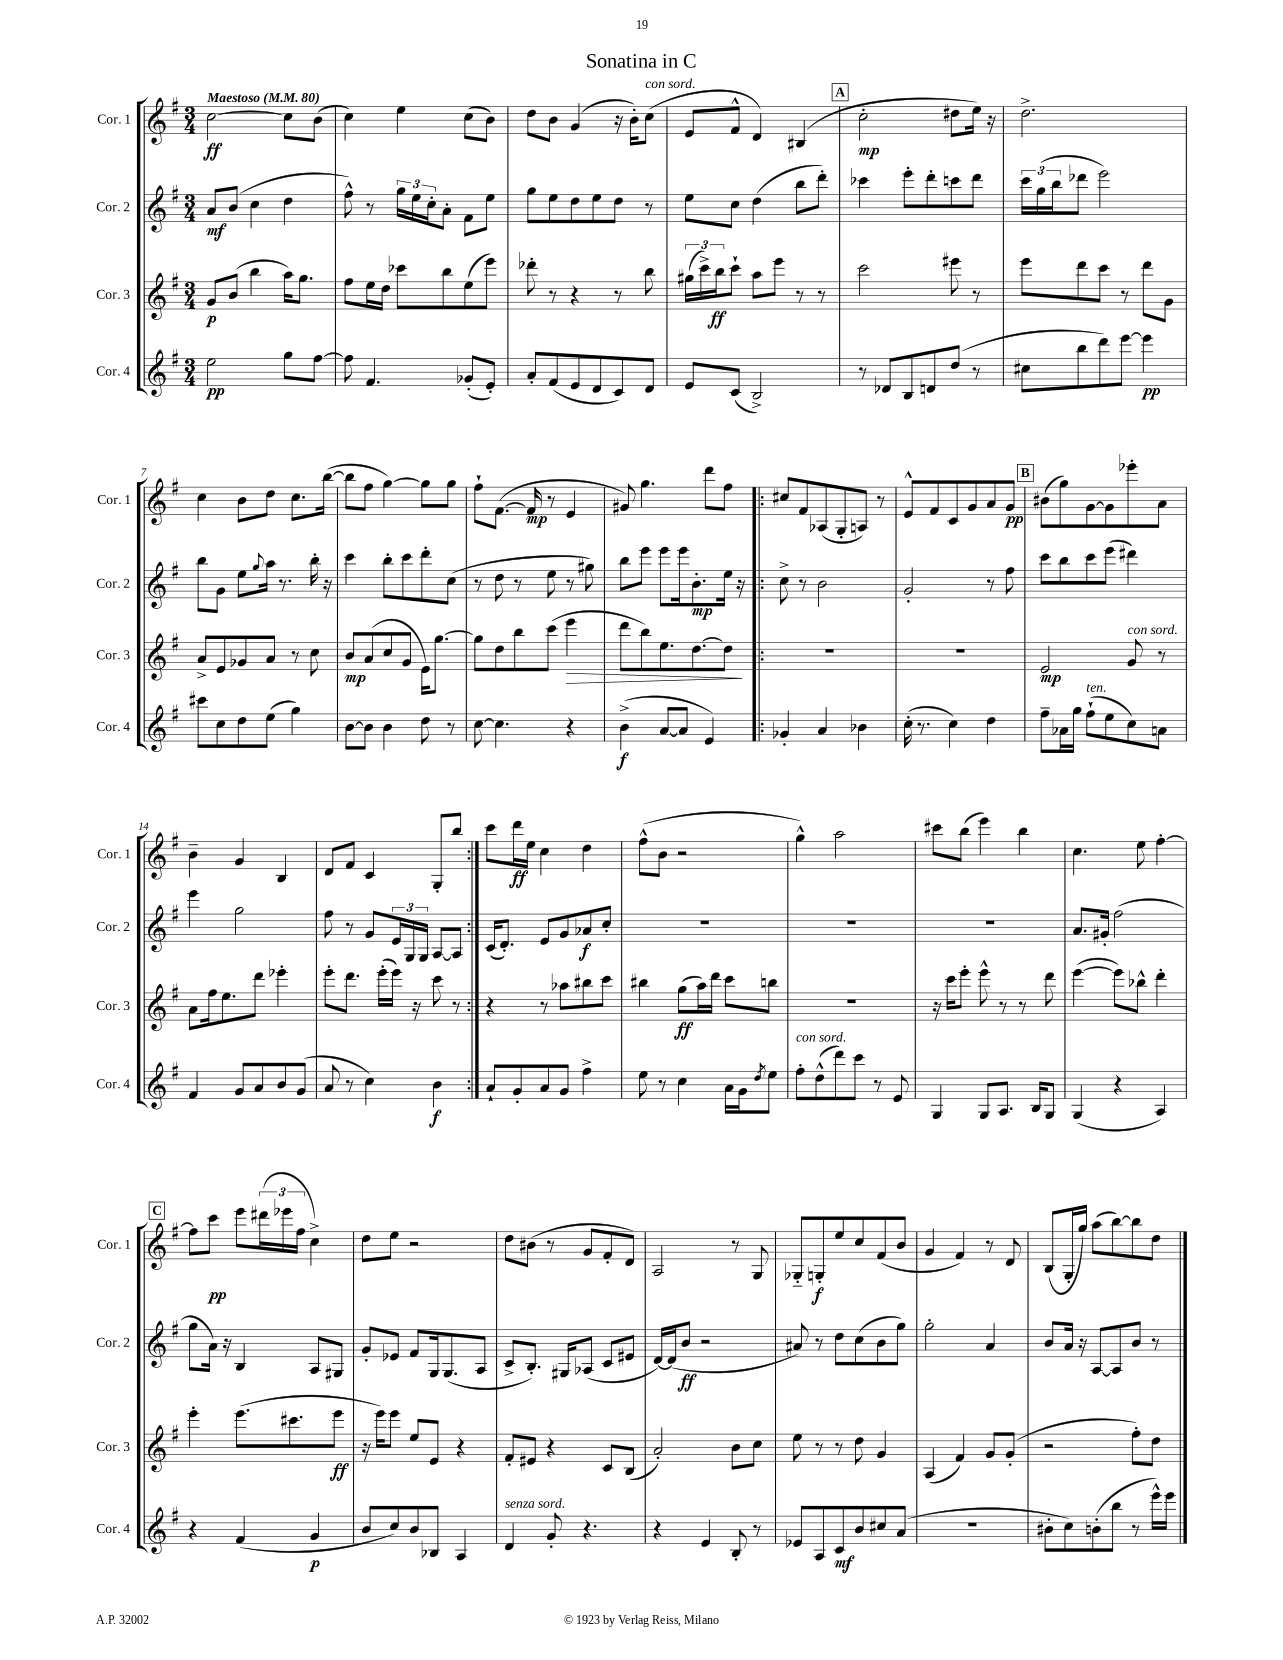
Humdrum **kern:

**kern	**kern	**kern	**kern
*staff4	*staff3	*staff2	*staff1
*clefG2	*clefG2	*clefG2	*clefG2
*k[f#]	*k[f#]	*k[f#]	*k[f#]
*M3/4	*M3/4	*M3/4	*M3/4
*MM80	*MM80	*MM80	*MM80
2ee	8g	8a	[2cc
.	(8b	(8b	.
.	4bb	4cc	.
8gg	16aa)	4dd	8cc]
.	8.gg	.	.
[8ff#	.	.	(8b
=	=	=	=
8ff#]	8ff#	8ff#^^)	4cc)
4.f#	16ee	8r	.
.	16dd	.	.
.	8ccc-	24gg	4ee
.	.	24ee	.
.	.	24cc'	.
.	8bb	8a'	.
(8g-'	(8ee	8f#	(8cc
8e')	8eee)	8ee	8b)
=	=	=	=
8a'	8ddd-'	8gg	8dd
(8f#	8r	8ee	8b
8e	4r	8dd	(4g
8d	.	8ee	.
8c)	8r	8dd	16r
.	.	.	16b')
8d	8bb	8r	(8cc
=	=	=	=
8e	(24gg#	8ee	8e
.	24ccc^)	.	.
.	24bb	.	.
(8c	8ccc`	8cc	8f#^^
2B^)	8aa	(4dd	4d)
.	8eee	.	.
.	8r	8bb	(4B#
.	8r	8ddd')	.
=	=	=	=
8r	2ccc	4ccc-	2cc'
8d-	.	.	.
8B	.	8eee'	.
8d	.	8ddd'	.
(8dd	8eee#	8ccc	8dd#
8r	8r	8ddd	16ee)
.	.	.	16r
=	=	=	=
8cc#	8eee	24ccc	2.dd^
.	.	(24gg	.
.	.	24bb	.
8bb	8ddd	8ddd-	.
8ddd)	8ccc	2eee)	.
[8eee	8r	.	.
4eee]	8ddd	.	.
.	8g	.	.
=	=	=	=
8ccc#	8a^	8bb	4cc
8cc	8e	8g	.
8dd	8g-	8ee	8b
.	.	8qqgg	.
(8ee	8a	16aa	8dd
.	.	8.r	.
4gg)	8r	.	8.cc
.	8cc	16bb'	.
.	.	16r	([16bb
=	=	=	=
[8b	8b	4ccc	8bb]
8b]	(8a	.	8ff#
4b	8cc	8bb'	[4gg)
.	8g	8ccc	.
8dd	16e)	8ddd'	8gg]
.	[8.gg	.	.
8r	.	(8cc	8gg
=	=	=	=
[8cc	8gg]	8r	8ff#`
4.cc]	8dd	8dd	([8.f#
.	8bb	8r	.
.	.	.	16f#]
.	(8ccc	8ee	8r
4r	4eee	8r	4e
.	.	8gg#)	.
=	=	=	=
(4b^	8ddd	8bb	8g#)
.	8bb)	8eee	4.gg
[8a	8.ee	8eee	.
8a]	.	16eee	.
.	[8.dd	8.b'	.
4e)	.	.	8ddd
.	8dd]	16ee	8ff#
.	.	16r	.
=!|:	=!|:	=!|:	=!|:
4g-'	2.r	8cc^	8cc#
.	.	8r	8f#
4a	.	2b	(8A-
.	.	.	8G'
4b-	.	.	8A)
.	.	.	8r
=	=	=	=
(16cc'	2.r	2g'	8e^^
8.r	.	.	.
.	.	.	8f#
4cc)	.	.	8c
.	.	.	8g
4dd	.	8r	8a
.	.	8ff#	8g
=	=	=	=
8ff#~	2e	8ccc	(8b#
16a-	.	8bb	8gg)
16gg	.	.	.
(8ff#`	.	8ccc	[8g
8ee	.	(8eee	8g]
8cc)	8g	4ddd#)	8eee-'
8a	8r	.	8a
=	=	=	=
4f#	8a	4eee	4b~
.	16ff#	.	.
.	8.ee	.	.
8g	.	2gg	4g
8a	8ddd	.	.
8b	4eee-'	.	4B
(8g	.	.	.
=	=	=	=
8a	8eee'	8ff#	8d
8r	8.ddd	8r	8f#
4cc)	.	8g	4c
.	(16eee'	.	.
.	16eee)	24e	.
.	.	24G	.
.	16r	.	.
.	.	24G	.
4b	8ccc	[8A	8G'
.	8r	8A]	8bb
=:|!	=:|!	=:|!	=:|!
8a`	4r	(16c	8ccc
.	.	8.d')	.
8g'	.	.	16ddd
.	.	.	16ee
8a	8r	8e	4cc
8g	8aa-	8g	.
4ff#^	8bb#	8a-	4dd
.	8ccc	8cc'	.
=	=	=	=
8ee	4bb#	2.r	(8ff#^^
8r	.	.	8b
4cc	(8gg	.	2r
.	16aa)	.	.
.	16ddd	.	.
16a	8ccc	.	.
16g	.	.	.
8qdd	.	.	.
8ee	8bb	.	.
=	=	=	=
8ff#'	2.r	2.r	4gg^^)
(8dd^^	.	.	.
8ddd)	.	.	2aa
8ccc	.	.	.
8r	.	.	.
8e	.	.	.
=	=	=	=
4G	16r	2.r	8ccc#
.	16ccc	.	.
.	8eee'	.	(8bb
8G	8eee^^	.	4eee)
8.A	8r	.	.
.	8r	.	4bb
16B	.	.	.
8G	8ddd	.	.
=	=	=	=
(4G	([4eee	8.a	4.cc
.	.	16g#'	.
4r	8eee])	(2ff#	.
.	8bb-^^	.	8ee
4A)	4ddd'	.	[4ff#'
=	=	=	=
4r	4eee'	8gg	8ff#]
.	.	16a)	8ccc
.	.	16r	.
(4f#	(8.eee	4B	8eee
.	.	.	(24ddd#
.	.	.	24eee-
.	8.ccc#	.	.
.	.	.	24ff#
4g	.	8A	4cc^)
.	8eee	8G#	.
=	=	=	=
8b	16r	8g'	8dd
.	16eee)	.	.
8cc)	8eee	8e-	8ee
8b	8ee	8f#	2r
8B-	8e	16G	.
.	.	(8.G	.
4A	4r	.	.
.	.	8A	.
=	=	=	=
4d	8f#'	8c^	8dd
.	8e#	8.B')	(8b#
8g'	4r	.	8r
.	.	16G#	.
4.r	.	(8A-	8g
.	8c	8c	8f#'
.	(8B	8e#	8d)
=	=	=	=
4r	2a')	[16d)	2A
.	.	(16d]	.
.	.	8b	.
4e	.	2r	.
8B'	8b	.	8r
8r	8cc	.	8G
=	=	=	=
8e-	8ee	8a#)	8G-'~
8A	8r	8r	8G'
8c	8r	8dd	8ee
8b	8dd	(8cc	8cc
8cc#	4g	8b	(8f#
(8a	.	8gg)	8b
=	=	=	=
2.r	(4A	2gg'	4g
.	4f#)	.	4f#)
.	8g	4a	8r
.	(8g'	.	8d
=	=	=	=
8b#'	2r	8b	(8B
8cc)	.	16a	16G'
.	.	16r	16gg)
(8b'	.	[8A	(8aa
8bb	.	8A]	[8bb)
8r	8ff#')	8b	8bb]
16eee^^)	8dd	8r	8dd
16eee	.	.	.
==	==	==	==
*-	*-	*-	*-
